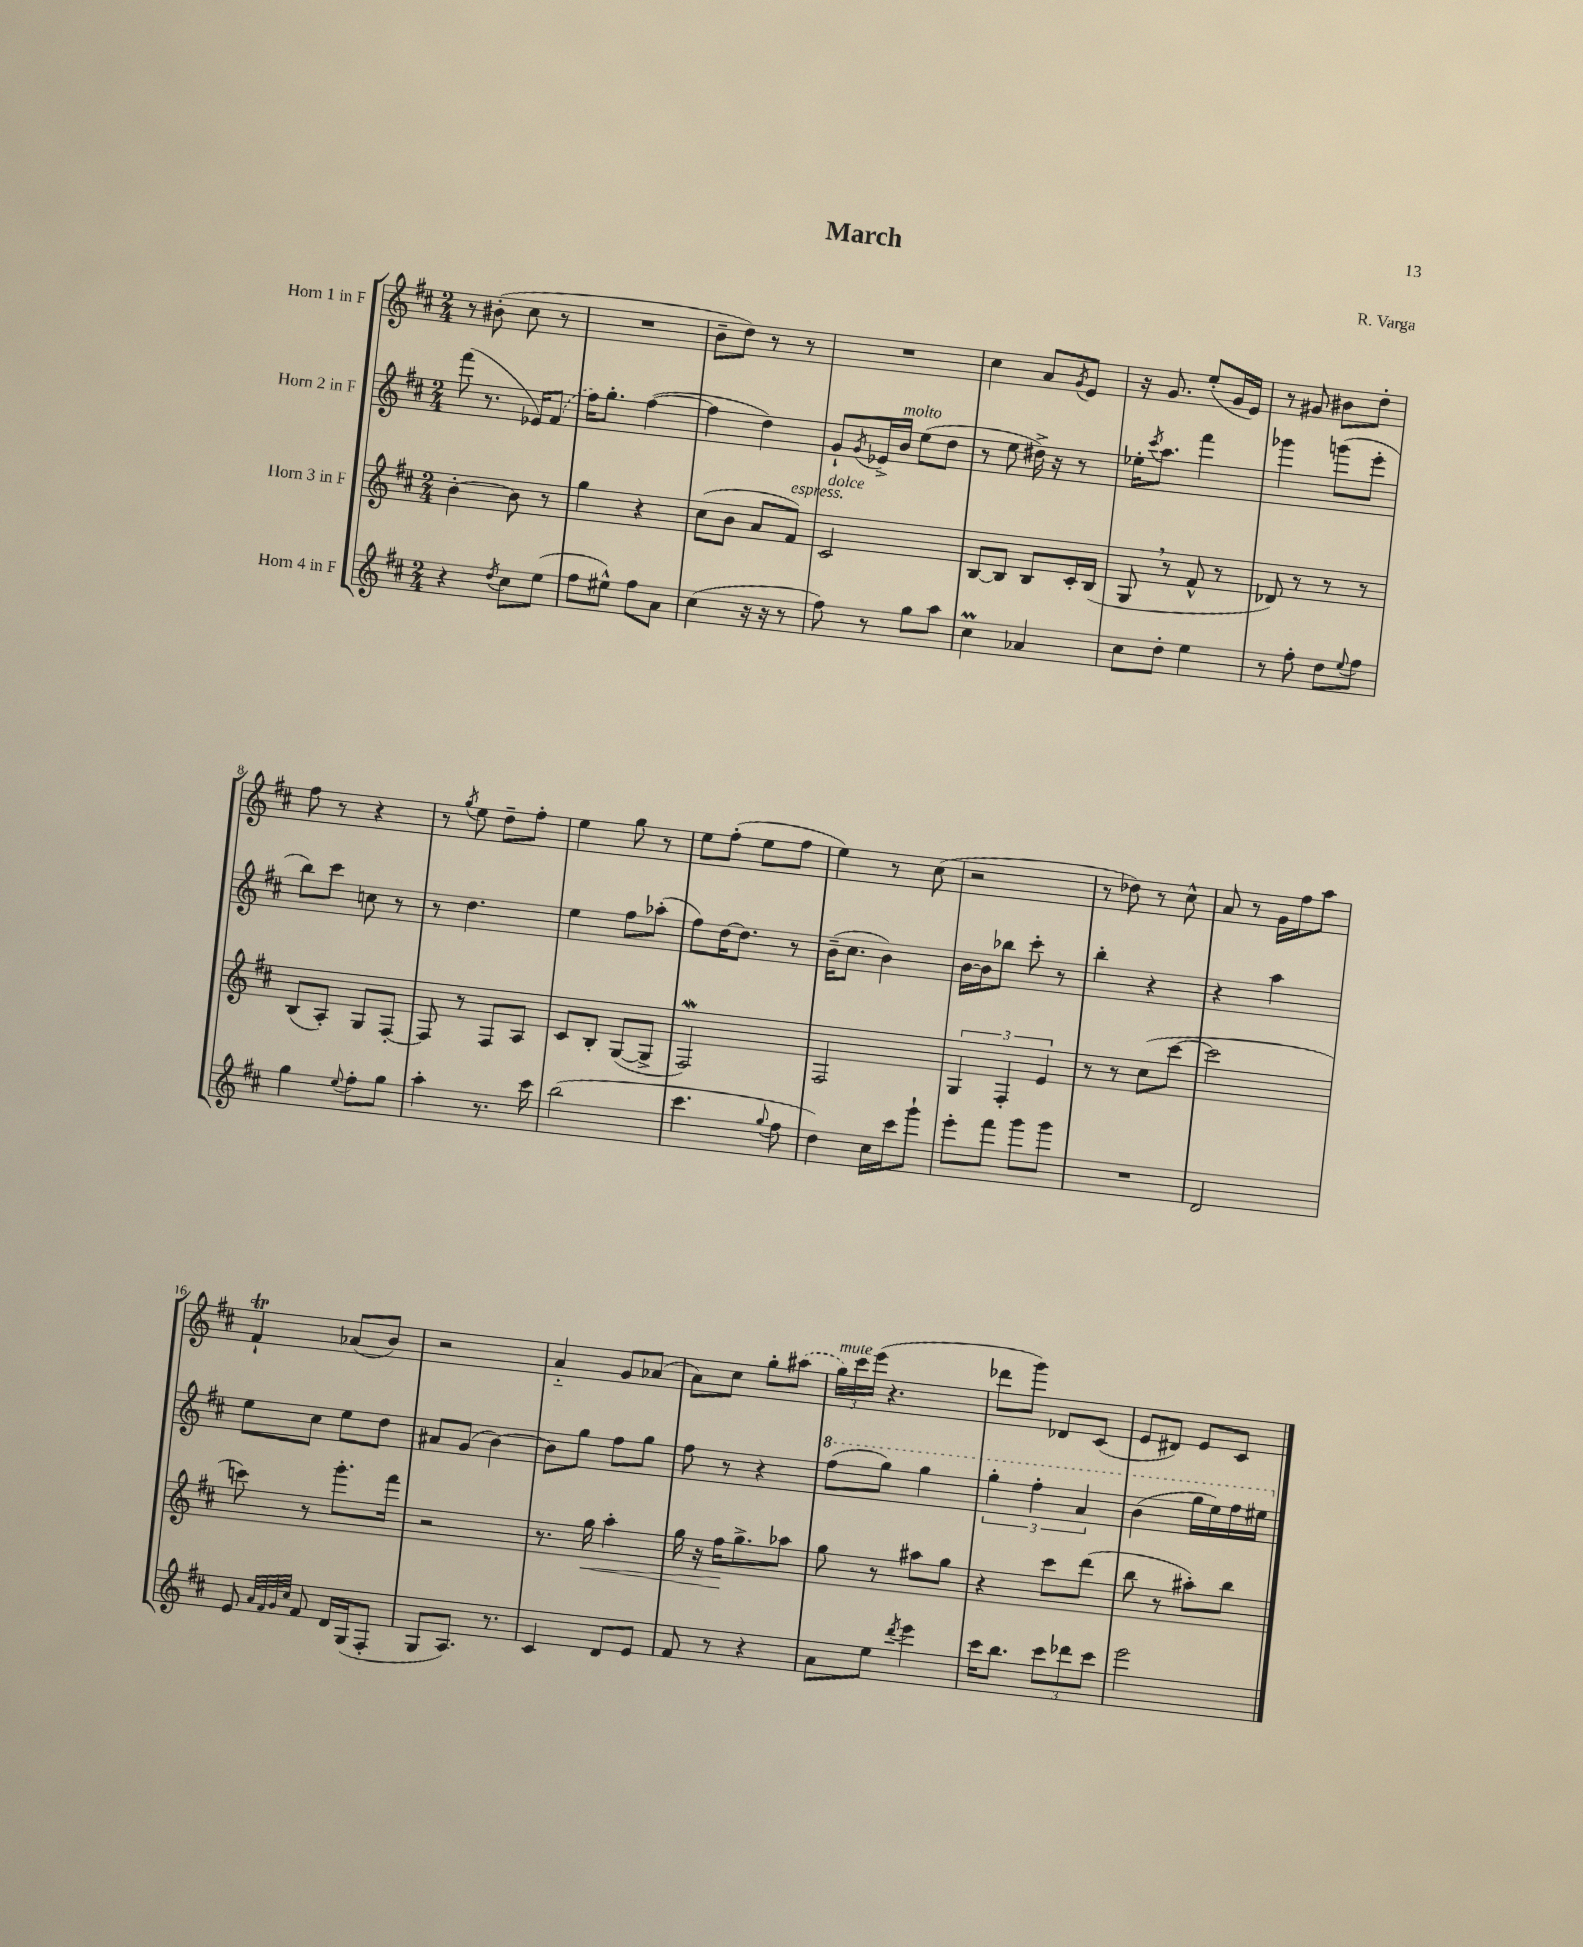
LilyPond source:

\header { title = "March" composer = "R. Varga" }
<<
\new StaffGroup <<
\new Staff = "s0" \with { instrumentName = "Horn 1 in F" } {
    \clef treble \key d \major \numericTimeSignature \time 2/4
    r8 bis'8-.( cis''8 r8 |
    R2 |
    b'8-- d''8) r8 r8 |
    R2 |
    cis''4 a'8 \acciaccatura { g'8 } e'8 |
    r16 g'8. e''8-.( g'16 e'16) |
    r8 gis'8 bis'8 d''8-. |
    fis''8 r8 r4 |
    r8 \acciaccatura { g''8 } e''8 d''8-- fis''8-. |
    e''4 g''8 r8 |
    e''8 fis''8-.( e''8 fis''8 |
    e''4) r8 cis''8( |
    r2 |
    r8 des''8) r8 cis''8-^ |
    a'8 r8 g'16 fis''16 a''8 |
    fis'4-!\trill aes'8( b'8) |
    r2 |
    a'4-_ g'8 aes'8( |
    a'8) cis''8 g''8-. \once \slurDashed ais''8( |
    \tuplet 3/2 { g''16^\markup { \italic "mute" }) cis'''16 e'''16( } r4. |
    des'''8 g'''8) des'8 cis'8( |
    e'8 dis'8) e'8 cis'8 \bar "|." |
}
\new Staff = "s1" \with { instrumentName = "Horn 2 in F" } {
    \clef treble \key d \major \numericTimeSignature \time 2/4
    fis'''8( r8. ees'16) \once \slurDashed fis'8( |
    fis''16) g''8.-. fis''4~( |
    fis''4 d''4) |
    g'8-! \acciaccatura { g'8 } ees'16-> b'16^\markup { \italic "molto" } e''8( d''8 |
    r8 e''8 dis''16->) r16 r8 |
    ees''16-. \acciaccatura { cis'''8 } a''8. fis'''4 |
    ges'''4 g'''8( e'''8-. |
    b''8) cis'''8 c''8 r8 |
    r8 d''4. |
    e''4 fis''8 aes''8-.( |
    fis''8) d''16~ d''8. r8 |
    b'16--( cis''8. b'4) |
    b'16~ b'16 bes''8 cis'''8-. r8 |
    b''4-. r4 |
    r4 a''4 |
    e''8 cis''8 e''8 d''8 |
    ais'8 g'8( b'4~) |
    b'8 g''8 fis''8 g''8 |
    fis''8 r8 r4 |
    \ottava #1 fis'''8( g'''8) g'''4 |
    \tuplet 3/2 { g'''4-. fis'''4-. a''4 } |
    b''4( g'''16 e'''16) fis'''16 eis'''16 \ottava #0 \bar "|." |
}
\new Staff = "s2" \with { instrumentName = "Horn 3 in F" } {
    \clef treble \key d \major \numericTimeSignature \time 2/4
    b'4~-. b'8 r8 |
    g''4 r4 |
    cis''8( b'8 a'8 fis'8^\markup { \italic "espress." }) |
    cis'2^\markup { \italic "dolce" } |
    b8~ b8 b8 cis'16-. b16( |
    g8 \breathe r8 fis'8-^ r8 |
    des'8) r8 r8 r8 |
    b8( a8-.) g8 fis8~-. |
    fis8 r8 fis8 a8 |
    cis'8 b8-. g8~( g8-> |
    fis2\mordent) |
    fis2 |
    \tuplet 3/2 { g4 fis4-. e'4 } |
    r8 r8 cis''8( cis'''8~ |
    cis'''2 |
    c'''8) r8 g'''8.-. fis'''16 |
    r2 |
    r8. g''16\< a''4-. |
    g''16 r16 fis''16\! g''8.-> aes''8 |
    g''8 r8 ais''8 g''8 |
    r4 cis'''8 d'''8( |
    b''8 r8 ais''8-.) b''8 \bar "|." |
}
\new Staff = "s3" \with { instrumentName = "Horn 4 in F" } {
    \clef treble \key d \major \numericTimeSignature \time 2/4
    r4 \acciaccatura { d''8 } cis''8 e''8( |
    fis''8 eis''8-^) fis''8 a'8 |
    cis''4( r16 r16 r8 |
    fis''8) r8 g''8 a''8 |
    cis''4\prall aes'4 |
    cis''8 d''8-. e''4 |
    r8 fis''8-. d''8 \appoggiatura { e''8 } fis''8 |
    g''4 \appoggiatura { e''8 } fis''8-. g''8 |
    a''4-. r8. cis'''16 |
    b''2( |
    cis'''4. \appoggiatura { g''8 } fis''8 |
    d''4) cis''16 cis'''16 g'''8-! |
    e'''8-. fis'''8 g'''8 g'''8 |
    R2 |
    d'2 |
    e'8 \grace { a'32 fis'32 g'32 cis''32 } fis'8 d'16 g16( fis8-. |
    g8 a8.) r8. |
    cis'4 d'8 e'8 |
    fis'8 r8 r4 |
    a'8 e''8 \acciaccatura { d'''8 } e'''4 |
    cis'''16 b''8. \tuplet 3/2 { cis'''8 des'''8 cis'''8 } |
    e'''2 \bar "|." |
}
>>
>>
